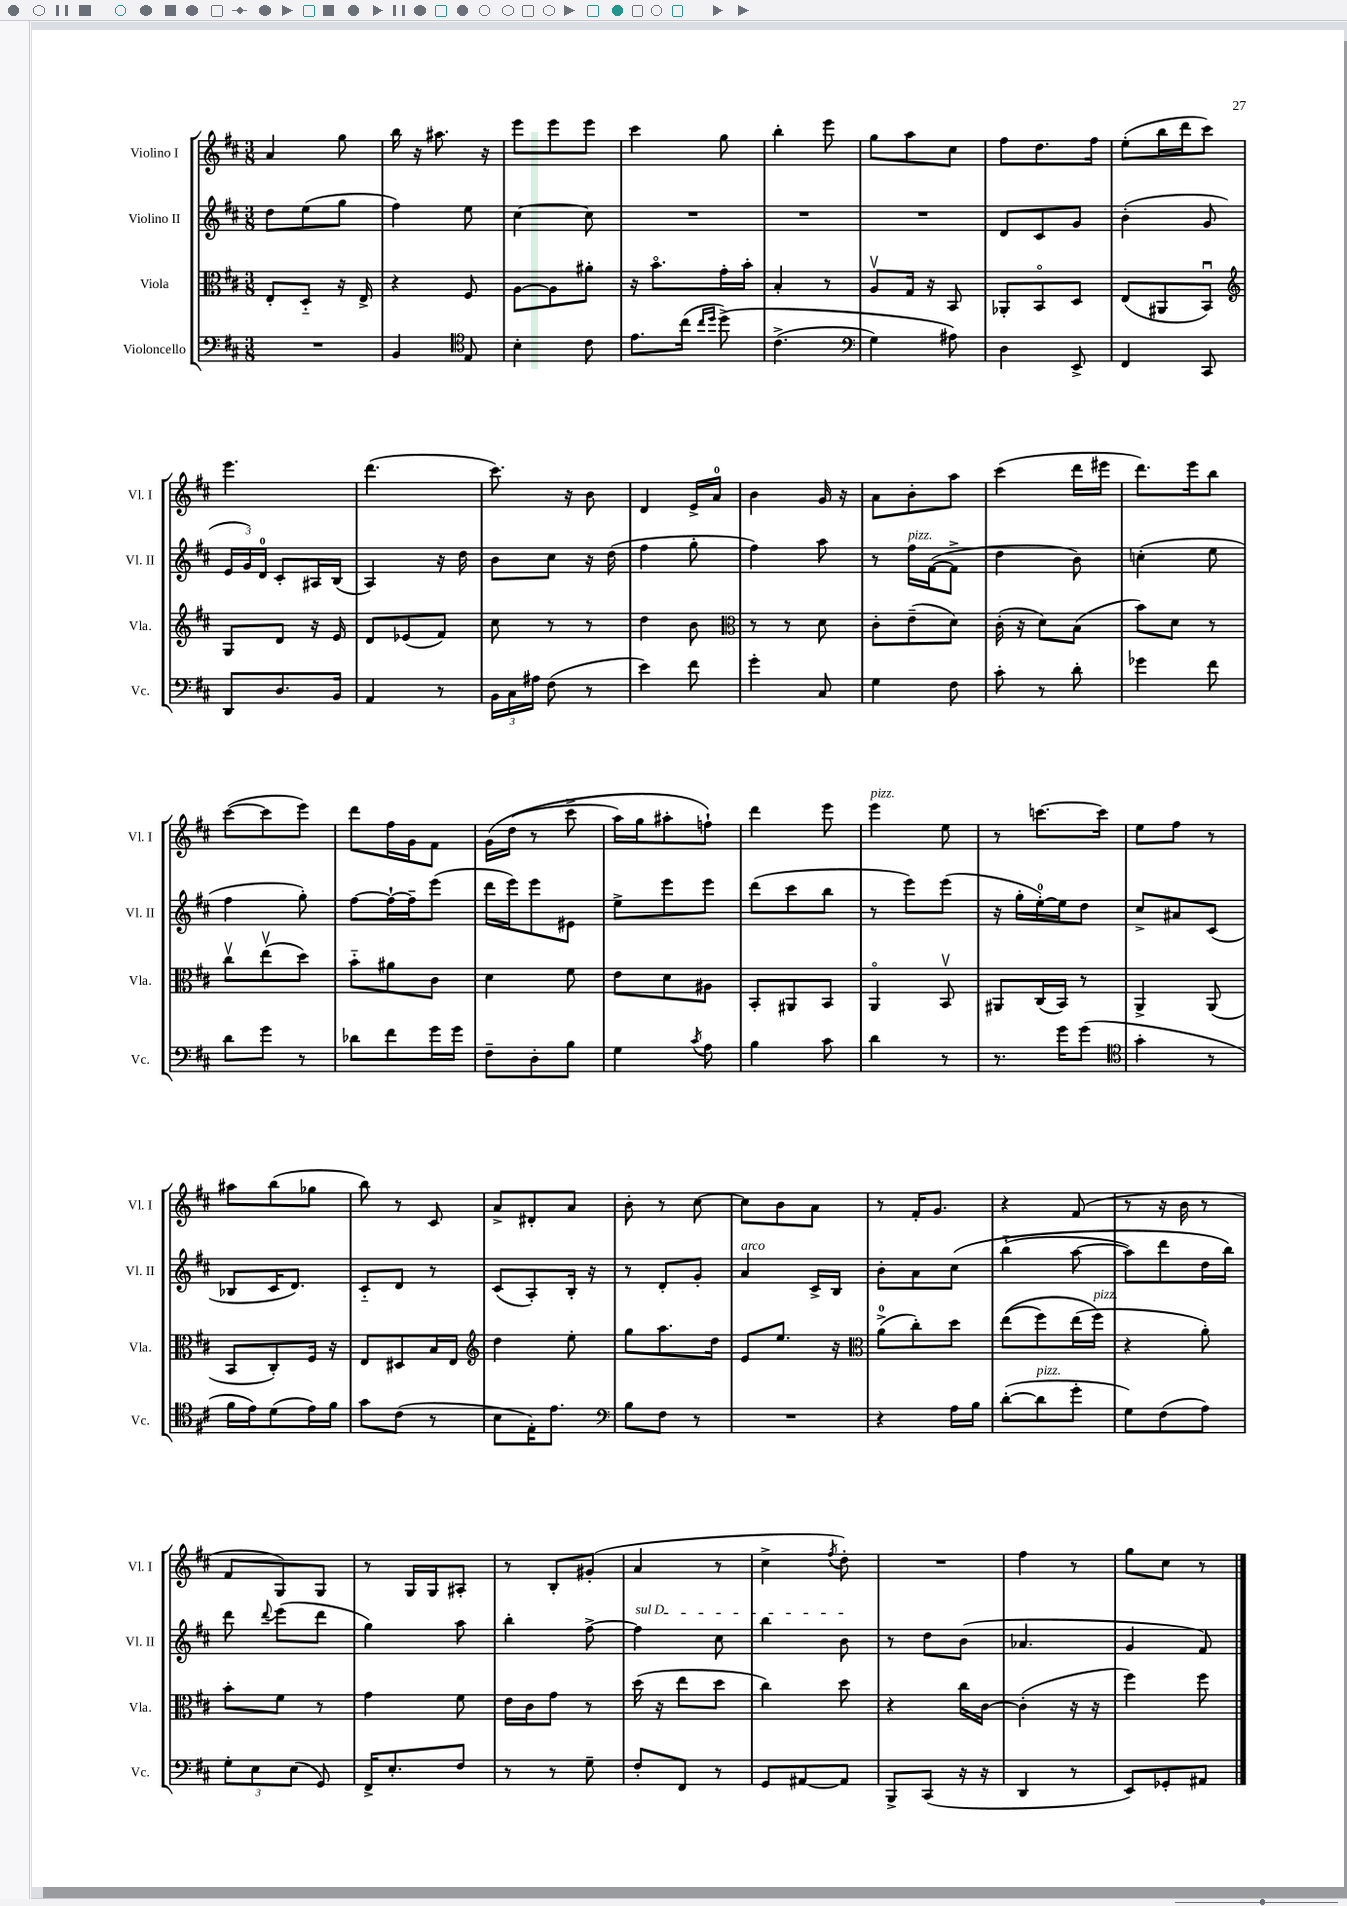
<<
\new StaffGroup <<
\new Staff = "s0" \with { instrumentName = "Violino I" shortInstrumentName = "Vl. I" } {
    \clef treble \key d \major \numericTimeSignature \time 3/8
    \autoBeamOff a'4 g''8 |
    b''16 r16 ais''8. r16 |
    e'''8[ e'''8 e'''8] |
    cis'''4 g''8 |
    b''4-. e'''8 |
    g''8[ a''8 cis''8] |
    fis''8[ d''8. fis''16] |
    e''8[-.( b''16 d'''16 cis'''8]) |
    e'''4. |
    d'''4.( |
    cis'''8.) r16 b'8 |
    d'4 e'16[-> a'16]-0 |
    b'4 g'16 r16 |
    a'8[ b'8-. a''8] |
    cis'''4( d'''16[ eis'''16] |
    d'''8.[) e'''16 b''8] |
    cis'''8[~( cis'''8 e'''8]) |
    d'''8[ fis''16 g'16 fis'8] |
    g'16[\( d''16]( r8 cis'''8-> |
    a''16[) g''16 ais''8-. f''8]-!\) |
    d'''4 e'''8 |
    e'''4^\markup { \italic "pizz." } e''8 |
    r8 c'''8.[~ c'''16] |
    e''8[ fis''8] r8 |
    ais''8[ b''8( ges''8] |
    b''8) r8 cis'8 |
    a'8[-> dis'8-. a'8] |
    b'8-. r8 cis''8~ |
    cis''8[ b'8 a'8] |
    r8 fis'16[-. g'8.] |
    r4 fis'8( |
    r8 r16 b'16 r8 |
    fis'8[ g8) g8] |
    r8 g16[ g16 ais8]-. |
    r8 b8[-. gis'8]-.( |
    a'4 r8 |
    cis''4-> \acciaccatura { fis''8 } d''8-.) |
    R4. |
    fis''4 r8 |
    g''8[ cis''8] r8 \bar "|." |
}
\new Staff = "s1" \with { instrumentName = "Violino II" shortInstrumentName = "Vl. II" } {
    \clef treble \key d \major \numericTimeSignature \time 3/8
    \autoBeamOff d''8[ e''8( g''8] |
    fis''4) e''8 |
    cis''4~ cis''8 |
    R4. |
    R4. |
    R4. |
    d'8[ cis'8 g'8] |
    b'4-.( g'8 |
    \tuplet 3/2 { e'16[ g'16) d'16]-0 } cis'8[-. ais16 b16]( |
    a4) r16 d''16 |
    b'8[ cis''8] r16 d''16( |
    fis''4 g''8-. |
    fis''4) a''8 |
    r8 fis''16[^\markup { \italic "pizz." } fis'16~( fis'8]-> |
    d''4 b'8) |
    c''4-.( e''8 |
    fis''4 g''8-.) |
    fis''8[~ fis''16~-! fis''16-- e'''8]( |
    d'''16[ e'''16) e'''8 eis'8] |
    e''8[-> e'''8 e'''8] |
    d'''8[( cis'''8 b''8] |
    r8 e'''8[) e'''8]( |
    r16 g''16[-. e''16-0~-.) e''16 d''8] |
    cis''8[-> ais'8 cis'8]( |
    bes8[ cis'16 d'8.]) |
    cis'8[-_ d'8] r8 |
    cis'8[( a8-.) b16]-. r16 |
    r8 d'8[-. g'8]-. |
    a'4^\markup { \italic "arco" } cis'16[-> b16] |
    b'8[-. a'8 cis''8]\( |
    b''4-_( a''8~ |
    a''8[) d'''8 d''16 b''16]\) |
    d'''8 \appoggiatura { d'''8 } e'''8[( d'''8] |
    g''4) a''8 |
    b''4-. fis''8~-> |
    \once \override TextSpanner.bound-details.left.text = \markup { \italic "sul D" } fis''4\startTextSpan cis''8 |
    b''4 b'8\stopTextSpan |
    r8 d''8[ b'8]( |
    aes'4. |
    g'4 fis'8) \bar "|." |
}
\new Staff = "s2" \with { instrumentName = "Viola" shortInstrumentName = "Vla." } {
    \clef alto \key d \major \numericTimeSignature \time 3/8
    \autoBeamOff e8[-. d8]-_ r16 e16-> |
    r4 fis8 |
    a8[~ a8 ais'8]-. |
    r16 b'8.[\flageolet g'16-. b'16]-. |
    b4-. r8 |
    a8[\upbow g16] r16 b,8 |
    aes,8[-. b,8\flageolet d8] |
    e8[( ais,8 b,8]\downbow) |
    \clef treble g8[ d'8] r16 e'16 |
    d'8[ ees'8( fis'8]) |
    cis''8 r8 r8 |
    d''4 b'8 |
    \clef alto r8 r8 d'8 |
    cis'8[-. e'8--( d'8]) |
    cis'16-.( r16 d'8[) b8]( |
    b'8[) d'8] r8 |
    cis''8[\upbow e''8\upbow( d''8]) |
    b'8[-_ ais'8 cis'8] |
    d'4 fis'8 |
    e'8[ d'8 ais8] |
    b,8[-. ais,8 b,8] |
    a,4\flageolet b,8\upbow |
    ais,8[ cis16( b,16]) r8 |
    a,4-> a,8( |
    b,8[ cis8-.) fis16] r16 |
    e8[ dis8 b16 e16] |
    \clef treble d''4 e''8-. |
    g''8[ a''8. d''16] |
    e'8[ e''8.] r16 |
    \clef alto a'8[-0->( cis''8-.) d''8] |
    e''8[(\( fis''8) e''16( fis''16]^\markup { \italic "pizz." }\) |
    r4 a'8-.) |
    b'8[-. fis'8] r8 |
    g'4 fis'8 |
    e'16[ cis'16 g'8] r8 |
    d''16( r16 e''8[ d''8] |
    cis''4) d''8 |
    r4 cis''16[ cis'16]~ |
    cis'4-.( r16 r16 |
    fis''4) fis''8 \bar "|." |
}
\new Staff = "s3" \with { instrumentName = "Violoncello" shortInstrumentName = "Vc." } {
    \clef bass \key d \major \numericTimeSignature \time 3/8
    \autoBeamOff R4. |
    b,4 \clef tenor e8 |
    b4-. cis'8 |
    e'8.[ cis''16]( \grace { cis''16[ d''16] } d''8->)\( |
    cis'4.->( |
    \clef bass g4) ais8\) |
    d4 e,8-> |
    fis,4 cis,8 |
    d,8[ d8. b,16] |
    a,4 r8 |
    \tuplet 3/2 { b,16[ cis16 ais16] } fis8( r8 |
    e'4) fis'8 |
    g'4-. cis8 |
    g4 fis8 |
    cis'8-. r8 d'8-. |
    ges'4 fis'8 |
    d'8[ g'8] r8 |
    des'8[ fis'8 g'16 g'16] |
    fis8[-- d8-. b8] |
    g4 \acciaccatura { cis'8 } a8 |
    b4 cis'8 |
    d'4 r8 |
    r8. g'16[ g'8]( |
    \clef tenor g'4-. r8 |
    fis'16[ e'16) d'8( e'16) fis'16] |
    g'8[ cis'8]( r8 |
    b8[ e16-.) e'8.] |
    \clef bass b8[ fis8] r8 |
    R4. |
    r4 a16[ b16] |
    d'8[~-.( d'8^\markup { \italic "pizz." } g'8]-. |
    g8[) fis8( a8]) |
    \tuplet 3/2 { g8[-. e8 e8]( } g,8) |
    fis,16[-> e8.-. fis8] |
    r8 r8 g8-- |
    fis8[-. fis,8] r8 |
    g,8[ ais,8~ ais,8] |
    b,,8[-> cis,8]( r16 r16 |
    d,4 r8 |
    e,8[) ges,8-. ais,8] \bar "|." |
}
>>
>>
\layout { \context { \Score \remove "Bar_number_engraver" } }
